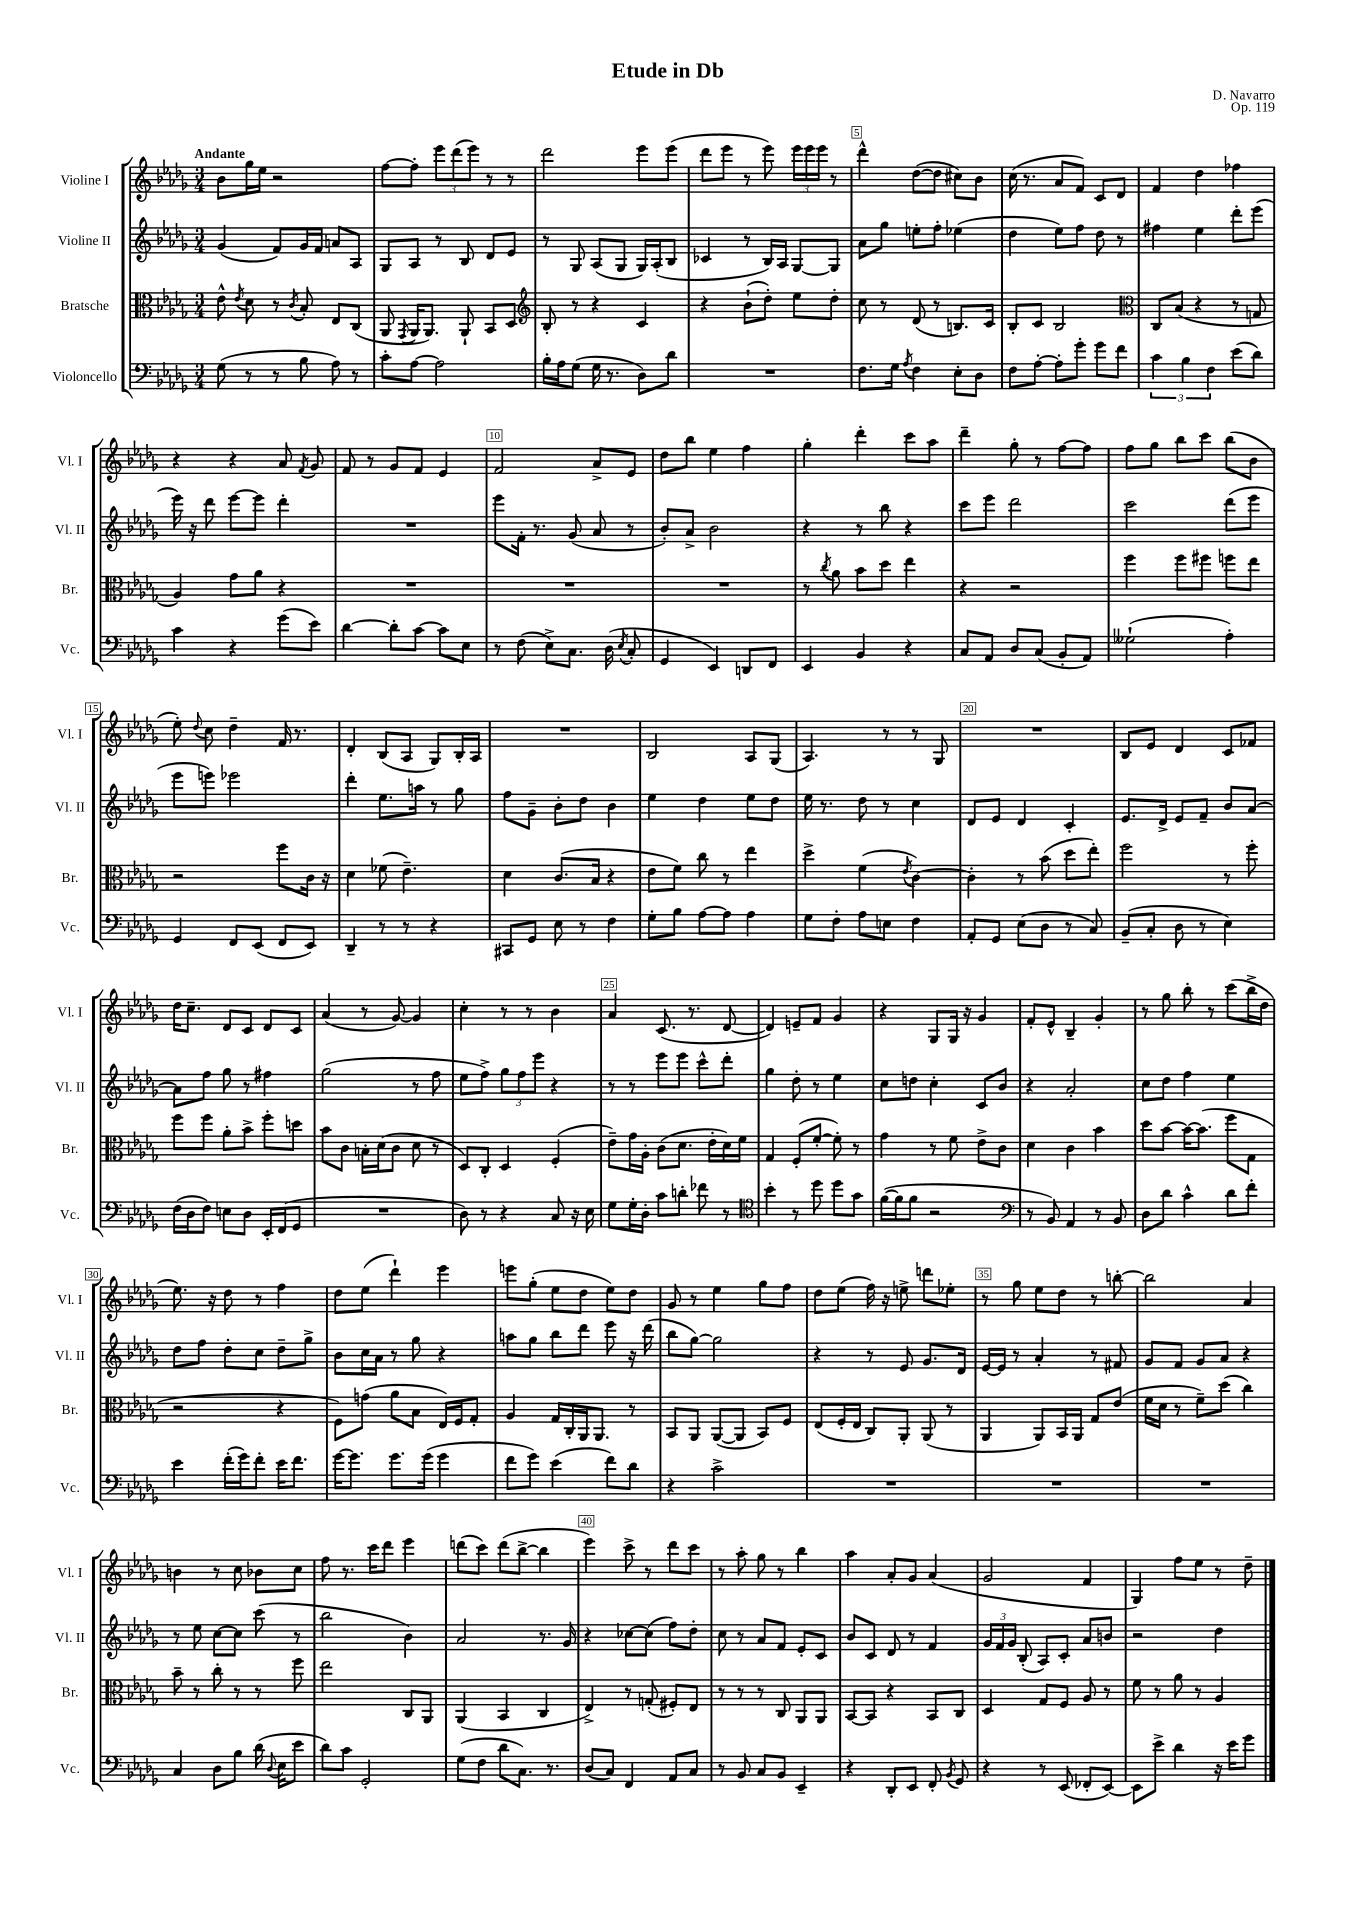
\header { title = "Etude in Db" composer = "D. Navarro" opus = "Op. 119" }
<<
\new StaffGroup <<
\new Staff = "s0" \with { instrumentName = "Violine I" shortInstrumentName = "Vl. I" } {
    \clef treble \key des \major \numericTimeSignature \time 3/4 \tempo "Andante"
    \autoBeamOff bes'8[ ges''16 ees''16] r2 |
    f''8[~ f''8]-. \tuplet 3/2 { ees'''8[ des'''8( ees'''8]) } r8 r8 |
    des'''2 ees'''8[ ees'''8]( |
    des'''8[ ees'''8] r8 ees'''8) \tuplet 3/2 { ees'''16[ ees'''16 ees'''16] } r8 |
    des'''4-^ des''8[~( des''8] cis''8[) bes'8] |
    c''16( r8. aes'8[ f'8]) c'8[ des'8] |
    f'4 des''4 fes''4 |
    r4 r4 aes'8 \acciaccatura { f'8 } ges'8 |
    f'8 r8 ges'8[ f'8] ees'4 |
    f'2 aes'8[-> ees'8] |
    des''8[ bes''8] ees''4 f''4 |
    ges''4-. des'''4-. c'''8[ aes''8] |
    des'''4-- ges''8-. r8 f''8[~ f''8] |
    f''8[ ges''8] bes''8[ c'''8] bes''8[( bes'8] |
    ees''8-.) \appoggiatura { des''8 } c''8 des''4-- f'16 r8. |
    des'4-. bes8[( aes8] ges8[) bes16-. aes16] |
    R2. |
    bes2 aes8[ ges8]( |
    aes4.) r8 r8 ges8 |
    R2. |
    bes8[ ees'8] des'4 c'8[ fes'8] |
    des''16[ c''8.]-- des'8[ c'8] des'8[ c'8] |
    aes'4( r8 ges'8~) ges'4 |
    c''4-. r8 r8 bes'4 |
    aes'4 c'8.( r8. des'8~ |
    des'4) e'8[-- f'8] ges'4 |
    r4 ges8[ ges16] r16 ges'4 |
    f'8[-. ees'8]-^ bes4-- ges'4-. |
    r8 ges''8 bes''8-. r8 c'''8[( bes''16-> des''16] |
    ees''8.) r16 des''8 r8 f''4 |
    des''8[ ees''8]( des'''4-!) ees'''4 |
    e'''8[ ges''8]-.( ees''8[ des''8] ees''8[) des''8] |
    ges'8 r8 ees''4 ges''8[ f''8] |
    des''8[ ees''8]( f''16) r16 e''8-> d'''8[ ees''8]-. |
    r8 ges''8 ees''8[ des''8] r8 b''8~-. |
    b''2 aes'4 |
    b'4 r8 c''8 bes'8[ c''8] |
    f''8 r8. c'''16[ des'''8] ees'''4 |
    d'''8[( c'''8]) d'''8[( bes''8]~-> bes''4 |
    ees'''4) c'''8-> r8 des'''8[ c'''8] |
    r8 aes''8-. ges''8 r8 bes''4 |
    aes''4 aes'8[-. ges'8] aes'4( |
    ges'2 f'4 |
    ges4) f''8[ ees''8] r8 des''8-- \bar "|." |
}
\new Staff = "s1" \with { instrumentName = "Violine II" shortInstrumentName = "Vl. II" } {
    \clef treble \key des \major \numericTimeSignature \time 3/4
    \autoBeamOff ges'4( f'8[) ges'16 f'16] a'8[ aes8] |
    ges8[ aes8] r8 bes8 des'8[ ees'8] |
    r8 ges8 aes8[( ges8] ges16[) aes16-.( bes8] |
    ces'4 r8 bes16[) aes16] ges8[~ ges8] |
    aes'8[ ges''8] e''8[-. f''8]-. ees''4( |
    des''4 ees''8[) f''8] des''8 r8 |
    fis''4 ees''4 des'''8[-. ees'''8]( |
    ees'''16) r16 des'''8 ees'''8[~ ees'''8] des'''4-. |
    R2. |
    ees'''8[ f'16]-. r8. ges'8( aes'8 r8 |
    bes'8[-.) aes'8]-> bes'2 |
    r4 r8 bes''8 r4 |
    c'''8[ ees'''8] des'''2 |
    c'''2 des'''8[( ees'''8] |
    ees'''8[ e'''8]) ees'''2 |
    des'''4-. ees''8.[ a''16] r8 ges''8 |
    f''8[ ges'8]-- bes'8[-. des''8] bes'4 |
    ees''4 des''4 ees''8[ des''8] |
    ees''16 r8. des''8 r8 c''4 |
    des'8[ ees'8] des'4 c'4-. |
    ees'8.[ des'16]-> ees'8[ f'8]-- bes'8[ aes'8]~ |
    aes'8[ f''8] ges''8 r8 fis''4 |
    ges''2( r8 f''8 |
    ees''8[ f''8]->) \tuplet 3/2 { ges''8[ f''8 ees'''8] } r4 |
    r8 r8 ees'''8[ ees'''8] c'''8[-^ des'''8]-. |
    ges''4 des''8-. r8 ees''4 |
    c''8[ d''8] c''4-. c'8[ bes'8] |
    r4 aes'2-. |
    c''8[ des''8] f''4 ees''4 |
    des''8[ f''8] des''8[-. c''8] des''8[-- ges''8]-> |
    bes'8[ c''16 aes'16] r8 ges''8 r4 |
    a''8[ ges''8] bes''8[ des'''8] ees'''8 r16 des'''16( |
    bes''8[ ges''8]~) ges''2 |
    r4 r8 ees'8 ges'8.[ des'16] |
    ees'16[~ ees'16] r8 aes'4-. r8 fis'8 |
    ges'8[ f'8] ges'8[ aes'8] r4 |
    r8 ees''8 c''8[~ c''8] c'''8( r8 |
    bes''2 bes'4) |
    aes'2 r8. ges'16 |
    r4 ces''8[~ ces''8]( f''8[) des''8]-. |
    c''8 r8 aes'8[ f'8] ees'8[-. c'8] |
    bes'8[ c'8] des'8 r8 f'4 |
    \tuplet 3/2 { ges'16[ f'16 ges'16] } bes8-.( aes8[) c'8]-. aes'8[ b'8] |
    r2 des''4 \bar "|." |
}
\new Staff = "s2" \with { instrumentName = "Bratsche" shortInstrumentName = "Br." } {
    \clef alto \key des \major \numericTimeSignature \time 3/4
    \autoBeamOff ees'8-^ \acciaccatura { ees'8 } des'8 r8 \acciaccatura { c'8 } bes8-. ees8[ c8]( |
    aes,8 \acciaccatura { ges,8 } aes,16[ aes,8.]) aes,8-! bes,8[ des8] |
    \clef treble bes8-. r8 r4 c'4 |
    r4 bes'8[-!( des''8]-.) ees''8[ des''8]-. |
    c''8 r8 des'8( r8 b8.[) c'16] |
    bes8[-. c'8] bes2 |
    \clef alto c8[ bes8]( r4 r8 g8 |
    aes4) ges'8[ aes'8] r4 |
    R2. |
    R2. |
    R2. |
    r8 \acciaccatura { c''8 } aes'8 bes'8[ des''8] ees''4 |
    r4 r2 |
    f''4 f''8[ fis''8] f''8[ ees''8] |
    r2 f''8[ c'16] r16 |
    des'4 fes'8( ees'4.--) |
    des'4 c'8.[( bes16] r4 |
    ees'8[ f'8]) c''8 r8 ees''4 |
    des''4-> f'4( \acciaccatura { ees'8 } c'4~) |
    c'4-. r8 bes'8( des''8[ ees''8]-.) |
    f''2 r8 f''8-. |
    f''8[ f''8] aes'8[-. bes'8]-> f''8[-. d''8] |
    bes'8[ c'8] b16[-. des'16( c'8] des'8 r8 |
    des8[) c8]-. des4 f4-.( |
    ees'8[--) ges'16 aes16]-. c'8[( des'8.] ees'16[-. des'16) f'16] |
    ges4 f8[-.( f'8]~-. f'8-.) r8 |
    ges'4 r8 f'8 ees'8[-> c'8] |
    des'4 c'4 bes'4 |
    des''8[ bes'8]~ bes'16[~ bes'8.]( f''8[ ges8] |
    r2 r4 |
    f8[) g'8]( aes'8[ bes8] ees16[) f16 ges8]-. |
    aes4 ges16[ c16-. aes,16 aes,8.] r8 |
    bes,8[ aes,8] aes,8[~( aes,8] bes,8[) f8] |
    ees8[( f16-. ees16] c8[) aes,8]-. aes,8( r8 |
    aes,4 aes,8[) bes,16 aes,16] ges8[ ees'8]( |
    f'16[ des'16] r8 f'8[--) des''8]( c''4) |
    bes'8-- r8 c''8-. r8 r8 f''8 |
    ees''2 c8[ aes,8] |
    aes,4( bes,4 c4 |
    ees4->) r8 g8-.( fis8[-.) ees8] |
    r8 r8 r8 c8 aes,8[ aes,8] |
    bes,8[~ bes,8] r4 bes,8[ c8] |
    des4 ges8[ f8] aes8 r8 |
    f'8 r8 aes'8 r8 aes4 \bar "|." |
}
\new Staff = "s3" \with { instrumentName = "Violoncello" shortInstrumentName = "Vc." } {
    \clef bass \key des \major \numericTimeSignature \time 3/4
    \autoBeamOff ges8( r8 r8 bes8 aes8) r8 |
    c'8[-. aes8]~ aes2 |
    bes16[-. aes16 ges8]( ges16 r8. des8[) des'8] |
    R2. |
    f8.[ ges16] \acciaccatura { aes8 } f4 ees8[-. des8] |
    f8[ aes8]~-. aes8[-. ges'8]-. ges'8[ f'8] |
    \tuplet 3/2 { c'4 bes4 f4 } ees'8[( des'8]) |
    c'4 r4 ges'8[( ees'8]) |
    des'4~ des'8[-. c'8]~ c'8[ ees8] |
    r8 f8( ees8[->) c8.] des16( \acciaccatura { ees8 } c8-. |
    ges,4 ees,4) d,8[ f,8] |
    ees,4 bes,4 r4 |
    c8[ aes,8] des8[ c8]( bes,8[-. aes,8]) |
    geses2-!( aes4-.) |
    ges,4 f,8[ ees,8]( f,8[ ees,8]) |
    des,4-- r8 r8 r4 |
    cis,8[ ges,8] ees8 r8 f4 |
    ges8[-. bes8] aes8[~ aes8] aes4 |
    ges8[ f8]-. aes8[ e8] f4 |
    aes,8[-. ges,8] ees8[( des8] r8 c8) |
    bes,8[--( c8]-. des8 r8 ees4) |
    f16[( des16 f8]) e8[ des8] ees,16[-. f,16( ges,8] |
    R2. |
    des8) r8 r4 c8 r16 ees16 |
    ges8[ ges16-. des16]-. c'8[ d'8]-. fes'8 r8 |
    \clef tenor bes'4-. r8 des''8 des''8[ ges'8] |
    f'16[~( f'16 f'8] r2 |
    \clef bass r8 bes,8) aes,4 r8 bes,8 |
    des8[ des'8] c'4-^ des'8[ f'8]-. |
    ees'4 f'16[-.( ges'16) f'8]-. ees'16[ f'8.] |
    ges'16[~ ges'8.] ges'8.[ ges'16]( ges'4 |
    f'8[ ges'8]) ees'4( f'8[) des'8] |
    r4 c'2-> |
    R2. |
    R2. |
    R2. |
    c4 des8[ bes8] des'16( \appoggiatura { des8 } ees16[ ees'8] |
    des'8[) c'8] ges,2-. |
    ges8[( f8] des'8[ c8.]) r8. |
    des8[( c8]) f,4 aes,8[ c8] |
    r8 bes,8 c8[ bes,8] ees,4-- |
    r4 des,8[-. ees,8] f,8-. \acciaccatura { bes,8 } ges,8 |
    r4 r8 ees,8( fes,8[-. ees,8]~) |
    ees,8[ ees'8]-> des'4 r16 ees'16[ ges'8] \bar "|." |
}
>>
>>
\layout { \context { \Score \override BarNumber.break-visibility = ##(#f #t #t) barNumberVisibility = #(every-nth-bar-number-visible 5) \override BarNumber.stencil = #(make-stencil-boxer 0.1 0.3 ly:text-interface::print) } }
